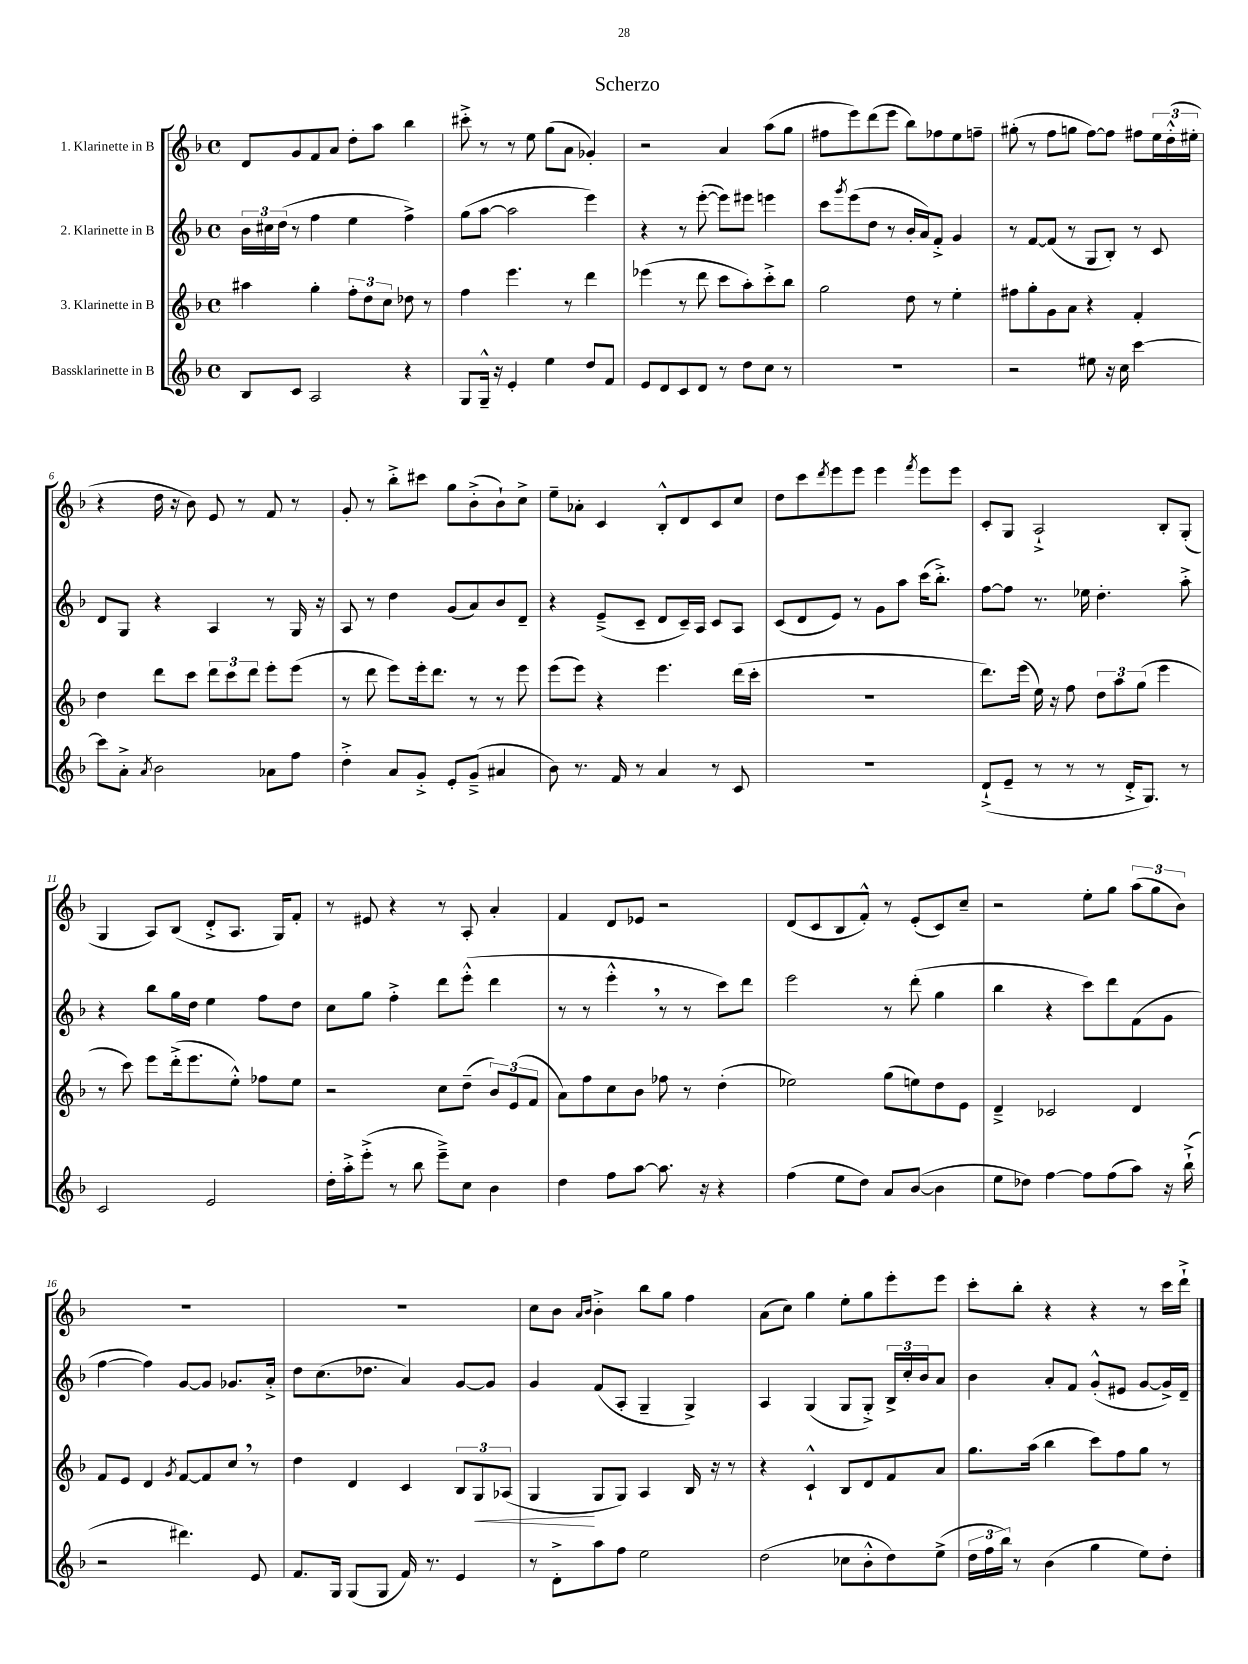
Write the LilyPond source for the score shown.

\header { title = "Scherzo" }
<<
\new StaffGroup <<
\new Staff = "s0" \with { instrumentName = "1. Klarinette in B" } {
    \clef treble \key f \major \defaultTimeSignature \time 4/4
    d'8 g'8 f'8 a'8 d''8-. a''8 bes''4 |
    cis'''8-.-> r8 r8 e''8 g''8( a'8 ges'4-.) |
    r2 a'4 a''8( g''8 |
    fis''8 e'''8) d'''8( e'''8 bes''8) fes''8 e''8 f''8-- |
    gis''8-.( r8 f''8 g''8 f''8~) f''8 fis''8 \tuplet 3/2 { e''16 d''16-.-^( eis''16-. } |
    r4 d''16 r16 bes'8) e'8 r8 f'8 r8 |
    g'8-. r8 bes''8-.-> cis'''8 g''8 bes'8-.->( bes'8-!) c''8-> |
    e''8-- aes'8-. c'4 bes8-.-^ d'8 c'8 c''8 |
    d''8 c'''8 \acciaccatura { d'''8 } e'''8 e'''8 e'''4 \acciaccatura { f'''8 } e'''8 e'''8 |
    c'8-. g8 a2-!-> bes8-. g8-.( |
    g4 a8) bes8( d'8-.-> a8. g16) f'8-. |
    r8 eis'8 r4 r8 a8-. a'4-. |
    f'4 d'8 ees'8 r2 |
    d'8( c'8 bes8 f'8-.-^) r8 e'8-.( c'8) c''8-- |
    r2 e''8-. g''8 \tuplet 3/2 { a''8( g''8 bes'8) } |
    r1 |
    r1 |
    c''8 bes'8 \grace { a'16 bes'16 } bes'4-.-> bes''8 g''8 f''4 |
    a'8( c''8) g''4 e''8-. g''8 e'''8-. e'''8 |
    c'''8-. bes''8-. r4 r4 r8 c'''16 d'''16-!-> \bar "|." |
}
\new Staff = "s1" \with { instrumentName = "2. Klarinette in B" } {
    \clef treble \key f \major \defaultTimeSignature \time 4/4
    \tuplet 3/2 { bes'16 cis''16 d''16( } r8 f''4 e''4 f''4->) |
    g''8( a''8~ a''2 e'''4) |
    r4 r8 e'''8~-.( e'''8) eis'''8 e'''4 |
    c'''8 \acciaccatura { g'''8 } e'''8( d''8 r8 bes'16-. a'16) f'8-.-> g'4 |
    r8 f'8~ f'8( r8 g8 bes8-.) r8 c'8 |
    d'8 g8 r4 a4 r8 g16 r16 |
    a8 r8 d''4 g'8( a'8) bes'8 d'8-- |
    r4 e'8--->( c'8-- d'8 c'16--) a16 c'8 a8 |
    c'8( d'8 e'8) r8 g'8 a''8 c'''16( bes''8.-.->) |
    f''8~ f''8 r8. ees''16 d''4.-. a''8-.-> |
    r4 bes''8 g''16 d''16 e''4 f''8 d''8 |
    c''8 g''8 f''4-.-> d'''8 e'''8-.-^( d'''4 |
    r8 r8 e'''4-.-^ \breathe r8 r8 c'''8) d'''8 |
    e'''2 r8 d'''8-.( g''4 |
    bes''4 r4 c'''8) d'''8 f'8( g'8 |
    f''4~ f''4) g'8~ g'8 ges'8. a'16-.-> |
    d''8 c''8.( des''8. a'4) g'8~ g'8 |
    g'4 f'8( a8-. g4-- g4->) |
    a4 g4( g8 g8-.->) \tuplet 3/2 { bes16-> c''16-. bes'16 } a'8 |
    bes'4 a'8-. f'8 g'8-.-^( eis'8 g'8~ g'16->) d'16-- \bar "|." |
}
\new Staff = "s2" \with { instrumentName = "3. Klarinette in B" } {
    \clef treble \key f \major \defaultTimeSignature \time 4/4
    ais''4 g''4-. \tuplet 3/2 { f''8-. d''8 c''8 } des''8 r8 |
    f''4 e'''4. r8 d'''4 |
    ees'''4( r8 d'''8 c'''8 a''8-.) c'''8-.-> bes''8 |
    g''2 d''8 r8 e''4-. |
    fis''8 g''8-. g'8 a'8 r4 f'4-. |
    d''4 d'''8 c'''8 \tuplet 3/2 { d'''8 c'''8 d'''8 } e'''8-. e'''8( |
    r8 d'''8 e'''8) e'''16-. d'''8. r8 r8 e'''8 |
    e'''8( e'''8) r4 e'''4. d'''16( c'''16-. |
    r1 |
    d'''8.) e'''16( e''16) r16 f''8 \tuplet 3/2 { d''8 a''8 g''8( } e'''4 |
    r8 c'''8) e'''8 d'''16-.->( e'''8. e''8-.-^) fes''8 e''8 |
    r2 c''8 d''8--( \tuplet 3/2 { bes'8) e'8( f'8 } |
    a'8) f''8 c''8 bes'8 fes''8 r8 d''4-.( |
    ees''2) g''8( e''8) d''8 e'8 |
    d'4---> ces'2 d'4 |
    f'8 e'8 d'4 \acciaccatura { g'8 } f'8~ f'8 c''8 \breathe r8 |
    d''4 d'4 c'4 \tuplet 3/2 { bes8 g8\< aes8( } |
    g4\! g8 g8) a4 bes16 r16 r8 |
    r4 c'4-!-^ bes8 d'8 f'8 a'8 |
    g''8. a''16( bes''4 c'''8) f''8 g''8 r8 \bar "|." |
}
\new Staff = "s3" \with { instrumentName = "Bassklarinette in B" } {
    \clef treble \key f \major \defaultTimeSignature \time 4/4
    bes8 c'8 a2 r4 |
    g8 g16---^ r16 e'4-. e''4 d''8 f'8 |
    e'8 d'8 c'8 d'8 r8 d''8 c''8 r8 |
    R1 |
    r2 eis''8 r16 c''16 c'''4~ |
    c'''8 a'8-.-> \acciaccatura { a'8 } bes'2 aes'8 f''8 |
    d''4-.-> a'8 g'8-.-> e'8-. g'8--->( ais'4 |
    bes'8) r8. f'16 r8 a'4 r8 c'8 |
    R1 |
    d'8-!->( e'8-- r8 r8 r8 d'16-.-> g8.) r8 |
    c'2 e'2 |
    d''16-. a''16-.-> e'''8-.->( r8 bes''8 e'''8--->) c''8 bes'4 |
    d''4 f''8 a''8~ a''8. r16 r4 |
    f''4( e''8 d''8) a'8 bes'8~( bes'4 |
    e''8 des''8) f''4~ f''8 f''8( a''8) r16 bes''16-!->( |
    r2 dis'''4.) e'8 |
    f'8. g16 g8( g8 f'16) r8. e'4 |
    r8 d'8-.-> a''8 f''8 e''2 |
    d''2( ces''8 bes'8-.-^ d''8) e''8->( |
    \tuplet 3/2 { d''16 f''16 bes''16) } r8 bes'4( g''4 e''8) d''8-. \bar "|." |
}
>>
>>
